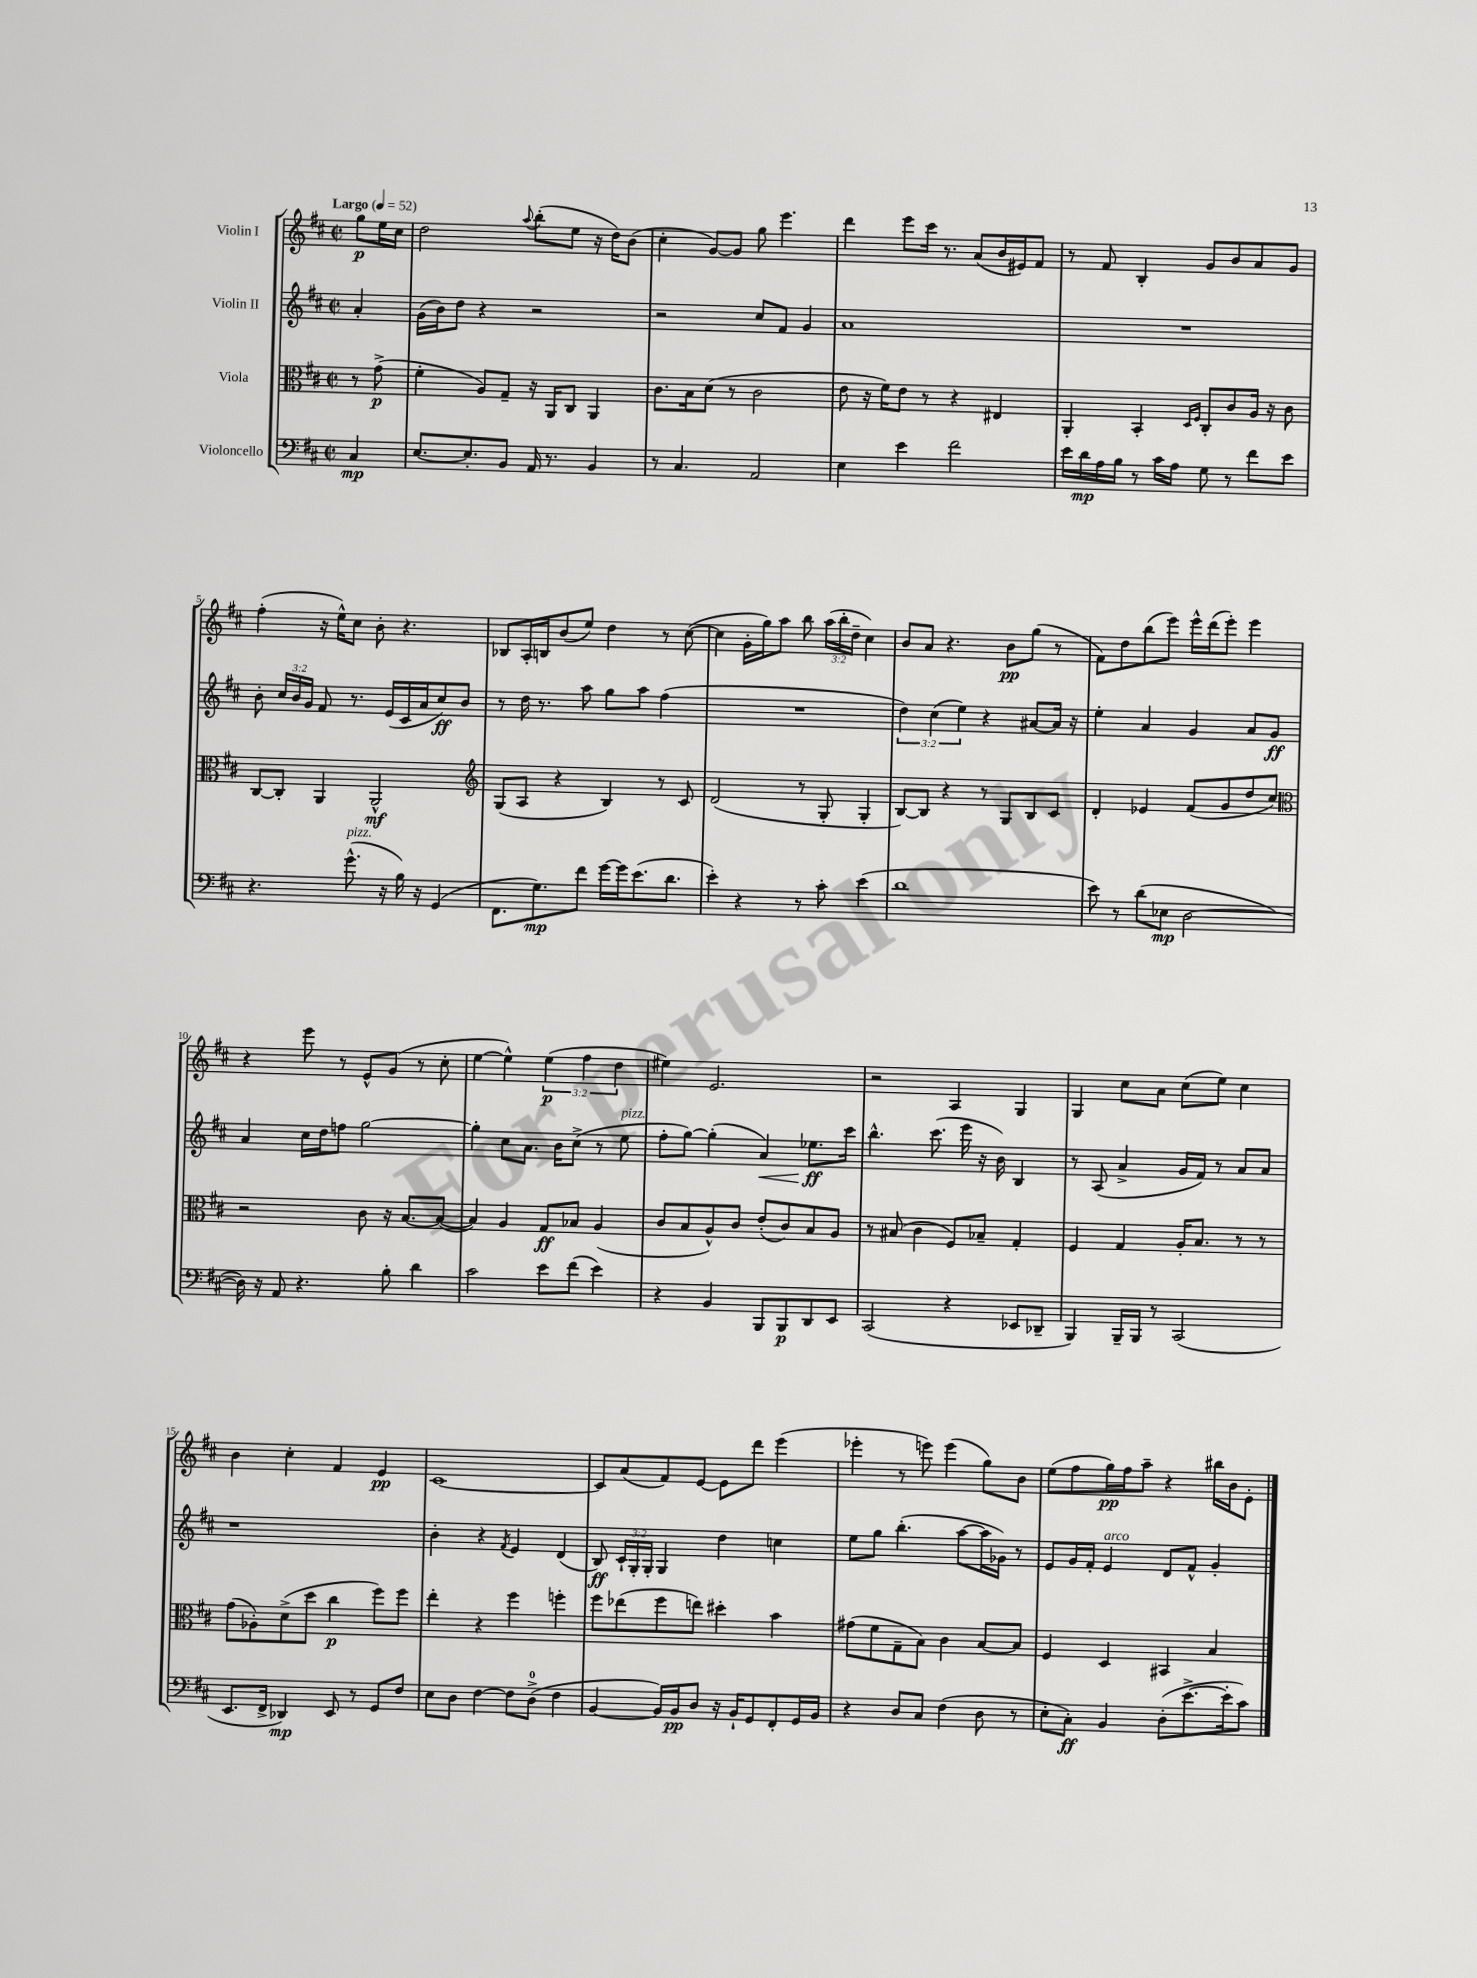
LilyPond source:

<<
\new StaffGroup <<
\new Staff = "s0" \with { instrumentName = "Violin I" } {
    \clef treble \key d \major \defaultTimeSignature \time 2/2 \override Staff.TupletNumber.text = #tuplet-number::calc-fraction-text \partial 4 \tempo "Largo" 4 = 52
    \autoBeamOff g''8[\p e''16 cis''16] |
    d''2 \appoggiatura { a''8 } b''8[-.( e''8] r16 d''16[) b'8]( |
    cis''4-. g'8[~) g'8] g''8 e'''4. |
    d'''4 e'''8[ cis'''16] r8. a'8[( b'16 eis'16) fis'8] |
    r8 fis'8 b4-. g'8[ b'8 a'8 g'8] |
    fis''4-.( r16 e''16[-^) cis''8] b'8-. r4. |
    bes8[ a16-. b16 b'8( e''8]) d''4 r8 cis''8~( |
    cis''4 g'16[-. g''16) a''8] b''8 \tuplet 3/2 { a''16[( b''16-. d''16]-- } cis''4) |
    b'8[ a'8] r4. b'8[\pp g''8]( r8 |
    fis'8[) d''8 b''8( e'''8]) e'''16[-^ d'''16( e'''8]-.) e'''4 |
    r4 e'''8 r8 e'8[-^ g'8]( r8 cis''8-. |
    e''4~ e''4-^) \tuplet 3/2 { e''4\p( fis''4 d''4 } |
    eis''4) e'2. |
    r2 a4 g4 |
    g4 cis''8[ a'8] cis''8[( e''8]) cis''4 |
    b'4 cis''4-. fis'4 e'4\pp |
    cis'1~ |
    cis'8[ a'8( fis'8) e'8]~ e'8[ d'''8] e'''4( |
    ees'''4-. r8 e'''8) e'''4( g''8[) b'8] |
    e''8[( fis''8 g''16\pp) fis''16 a''8]-- r4 bis''16[ b'16 e'8]-. \bar "|." |
}
\new Staff = "s1" \with { instrumentName = "Violin II" } {
    \clef treble \key d \major \defaultTimeSignature \time 2/2 \override Staff.TupletNumber.text = #tuplet-number::calc-fraction-text \partial 4
    \autoBeamOff a'4-. |
    g'16[( b'16) d''8] r4 r2 |
    r2 cis''8[ fis'8] g'4 |
    a'1 |
    R1 |
    b'8-. \tuplet 3/2 { cis''16[ b'16 g'16] } fis'8 r8. e'16[( cis'16 a'16 cis''8\ff) b'8] |
    r8 d''16 r8. a''8 g''8[ a''8] fis''4( |
    R1 |
    \tuplet 3/2 { d''4) cis''4( e''4) } r4 ais'8[~ ais'16] r16 |
    e''4-. a'4 g'4 a'8[ g'8]\ff |
    a'4 cis''16[ d''16 f''8] g''2~ |
    g''4-. cis''8[ a'8.] b'16[ cis''8]->( r8 e''8^\markup { \italic "pizz." } |
    fis''8[-. g''8]~) g''4-.( a'4\<) ees''8.[\ff\! cis'''16] |
    b''4.-^ cis'''8.( e'''16 r16 b'16) b4 |
    r8 a8( a'4-> g'16[ fis'16]) r8 a'8[ a'8] |
    r1 |
    b'4-. r4 \acciaccatura { fis'8 } e'4 d'4( |
    b8\ff) \tuplet 3/2 { cis'16[-! g16-. g16]-. } g4 d''4 c''4 |
    e''8[ g''8] b''4.-.( a''8[~ a''16 ges'16]) r8 |
    e'8[ g'16 fis'16]-. e'4^\markup { \italic "arco" } d'8[ fis'8]-^ g'4-. \bar "|." |
}
\new Staff = "s2" \with { instrumentName = "Viola" } {
    \clef alto \key d \major \defaultTimeSignature \time 2/2 \partial 4
    \autoBeamOff r8 g'8->\p( |
    fis'4-. a8[) g8]-- r16 a,16[ cis8] a,4 |
    cis'8.[ b16 d'8]( r8 cis'2 |
    e'8 r16 fis'16[) e'8] r8 r4 eis4 |
    a,4-. b,4-. \grace { d16[ fis16] } cis8[-. cis'8 a16] r16 cis'8 |
    cis8[~ cis8]-. a,4 a,2-^\mf |
    \clef treble g8[( a8] r4 b4) r8 cis'8 |
    d'2( r8 g8-. g4-. |
    b8[~) b8] r4 r8 g8[ b8 cis'8] |
    d'4-. ees'4 fis'8[( g'8 d''8 cis''8]) |
    \clef alto r2 cis'8 r16 b8.[~ b8]~( |
    b4) a4 g8[\ff bes8] a4( |
    cis'8[ b8 a8-^) cis'8] e'8[-.( cis'8) b8 a8] |
    r8 bis8( cis'4 fis8[) bes8]-- g4-. |
    fis4 g4 a16[-. b8.] r8 r8 |
    g'8[( aes8-.) d'8->( d''8] cis''4\p fis''8[) fis''8] |
    e''4-. r4 fis''4 f''4-. |
    fis''8[ ees''8( fis''8 e''8]) dis''4-. b'4 |
    gis'8[( fis'8 g8-- b8]) cis'4 b8[~ b8] |
    fis4 d4 bis,4 b4 \bar "|." |
}
\new Staff = "s3" \with { instrumentName = "Violoncello" } {
    \clef bass \key d \major \defaultTimeSignature \time 2/2 \partial 4
    \autoBeamOff cis4\mp |
    e8.[~ e8.-. b,8] a,16 r8. b,4 |
    r8 cis4. a,2 |
    e4 e'4 fis'2 |
    e'16[ d'16\mp a16 b16] r8 cis'16[ a16] g8 r8 fis'8[ e'8] |
    r4. g'8.-^^\markup { \italic "pizz." }( r16 b16) r16 g,4( |
    fis,8.[ g8.\mp) fis'8] g'16[~ g'16 e'8.( d'8.] |
    e'4-.) r4 r8 cis'8-. e'4( |
    d'1 |
    e'8) r8 d'8[( ees8]\mp d2~ |
    d16) r16 a,8 r4. b8-. d'4 |
    cis'2 e'8[ fis'8]( e'4) |
    r4 b,4 b,,8[ b,,8\p d,8 e,8] |
    cis,2( r4 ees,8[ des,8]-- |
    b,,4) b,,16[-- b,,16] r8 cis,2( |
    e,8.[ fis,16]-> des,4\mp) e,8 r8 g,8[ fis8] |
    e8[ d8] fis4~ fis8[ d8]-0->( fis4 |
    b,4~ b,16[) b,16\pp d8] r16 b,16[-! g,8 fis,8-. g,16 b,16] |
    r4 d8[ cis8] fis4( d8 r8 |
    e8[-. cis8]-.\ff) b,4 d8[-.( e'8.~-> e'16-. cis'8]) \bar "|." |
}
>>
>>
